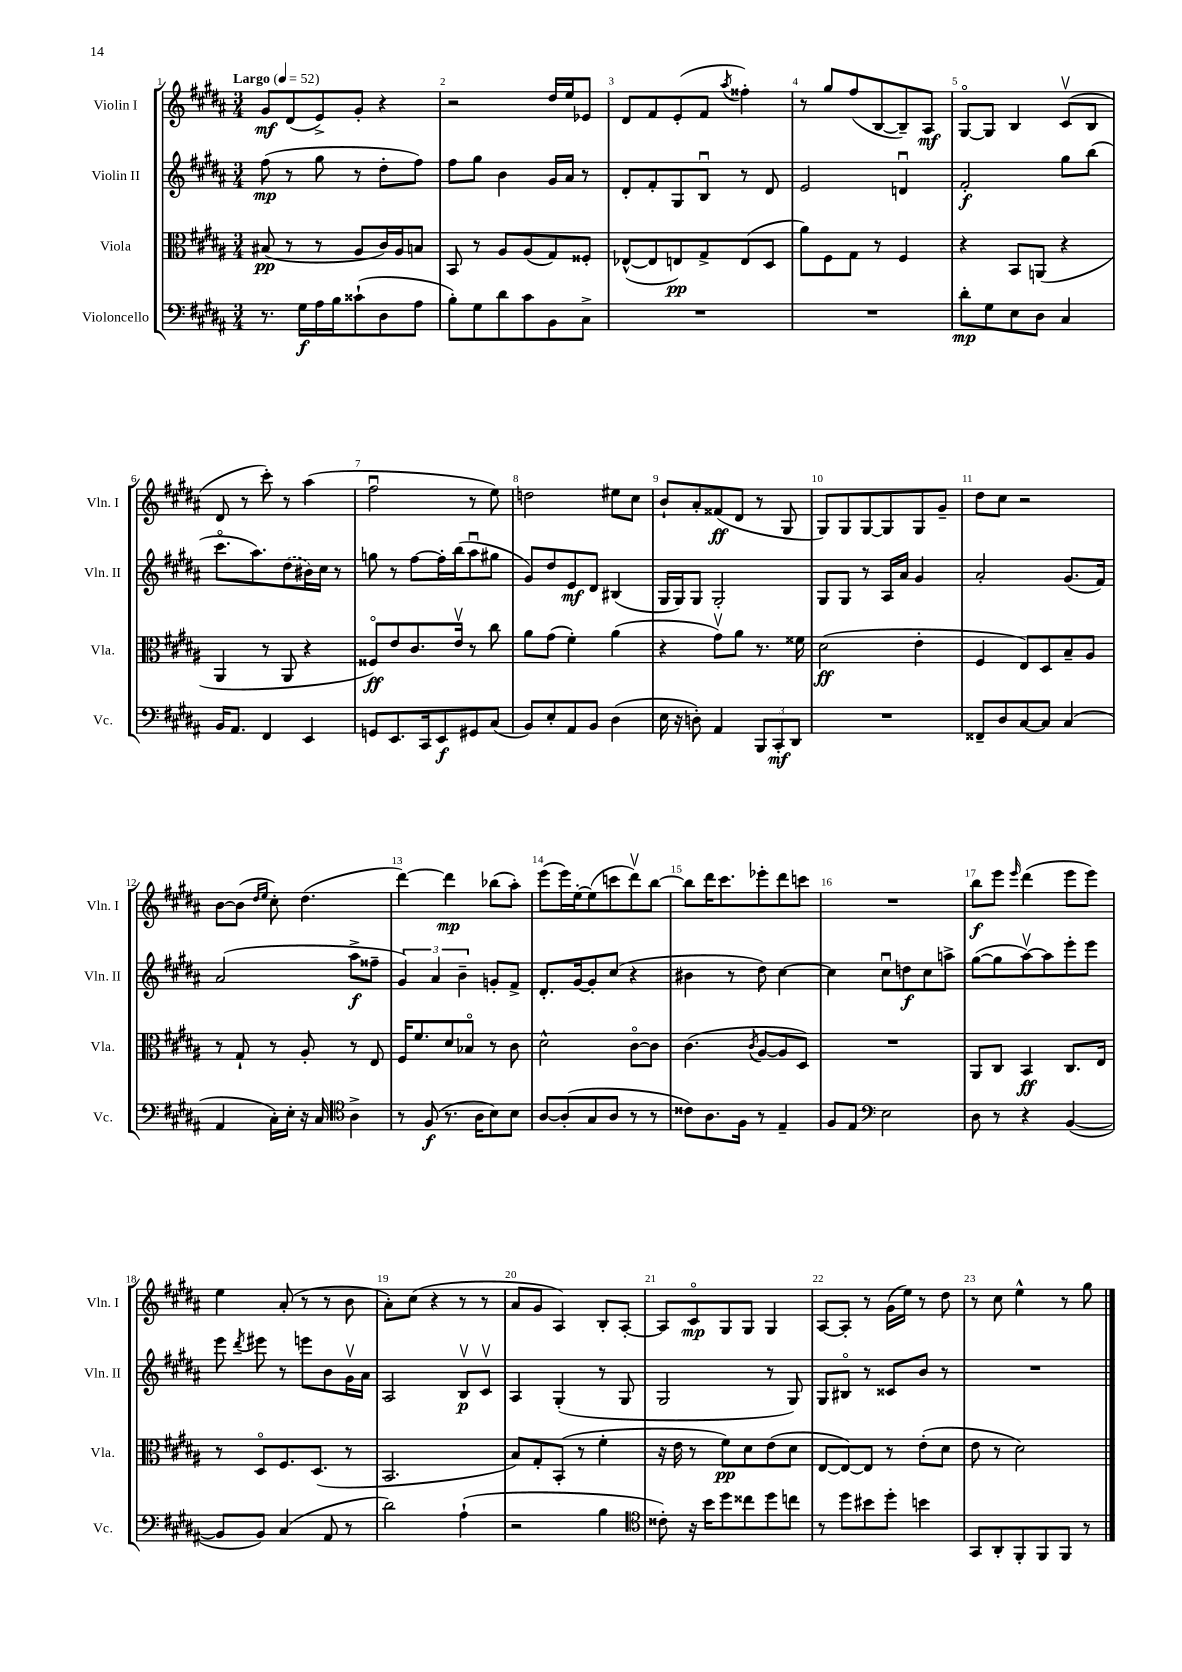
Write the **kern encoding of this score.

**kern	**kern	**kern	**kern
*staff4	*staff3	*staff2	*staff1
*clefF4	*clefC3	*clefG2	*clefG2
*k[f#c#g#d#a#]	*k[f#c#g#d#a#]	*k[f#c#g#d#a#]	*k[f#c#g#d#a#]
*M3/4	*M3/4	*M3/4	*M3/4
*MM52	*MM52	*MM52	*MM52
8.r	(8B#	(8ff#	8g#
.	8r	8r	(8d#
16G#	.	.	.
16A#	8r	8gg#	8e^)
16B	.	.	.
(8c##`	8A#	8r	8g#'
8D#	16c#)	8dd#'	4r
.	16A#	.	.
8A#	8B	8ff#)	.
=	=	=	=
8B')	8BB	8ff#	2r
8G#	8r	8gg#	.
8d#	8A#	4b	.
8c#	(8A#	.	.
8BB	8G#)	16g#	16dd#
.	.	16a#	16ee
8C#^	8F##'	8r	8e-
=	=	=	=
2.r	([8E-^^	8d#'	8d#
.	8E-]	8f#'	8f#
.	8E)	8G#	(8e'
.	8G#^	8Bu	8f#
.	.	.	8qaa#
.	(8E	8r	4ff##')
.	8D#	8d#	.
=	=	=	=
2.r	8a#)	2e	8r
.	8F#	.	8gg#
.	8G#	.	(8ff#
.	8r	.	[8B
.	4F#	4du	8B~])
.	.	.	8A#
=	=	=	=
8d#'	4r	2f#'	[8G#o
8G#	.	.	8G#]
8E	8BB	.	4B
8D#	(8AA	.	.
4C#	4r	8gg#	(8c#v
.	.	(8bb	8B
=	=	=	=
16BB	4AA#	8.ccc#o	8d#
8.AA#	.	.	.
.	.	.	8r
.	.	8.aa#)	.
4FF#	8r	.	8ccc#')
.	8AA#	(8dd#	8r
4EE	4r	16b#)	(4aa#
.	.	16cc#	.
.	.	8r	.
=	=	=	=
8GG	8F##o)	8gg	2ff#u
8.EE	8e	8r	.
.	8.c#	[8ff#	.
16CC#	.	.	.
8EE	.	16ff#']	.
.	16ev	(16bb	.
8GG#	8r	8aa#u	8r
(8C#	8cc#	8gg#	8ee)
=	=	=	=
8BB)	8a#	8g#)	2dd
8E'	(8g#	8dd#	.
8AA#	4f#')	8e	.
8BB	.	8d#	.
(4D#	(4a#	(4B#	8ee#
.	.	.	8cc#
=	=	=	=
16E	4r	16G#	8b`
16r	.	16G#)	.
8D')	.	8G#	8a#'
4AA#	8g#v)	2G#'	(8f##
.	8a#	.	8d#
12BBB	8.r	.	8r
12CC#'	.	.	.
.	.	.	8G#
12DD#	.	.	.
.	16f##	.	.
=	=	=	=
2.r	(2d#	8G#	8G#)
.	.	8G#	8G#
.	.	8r	[8G#
.	.	16A#	8G#]
.	.	16a#	.
.	4e'	4g#	8G#
.	.	.	8g#~
=	=	=	=
8FF##~	4F#	2a#'	8dd#
8D#	.	.	8cc#
[8C#	8E)	.	2r
8C#]	8D#	.	.
(4C#	8B~	(8.g#	.
.	8A#	.	.
.	.	16f#)	.
=	=	=	=
4AA#	8r	(2a#	[8b
.	8G#`	.	(8b]
.	.	.	16qqdd#
.	.	.	16qqee
16C#')	8r	.	8cc#')
16E'	.	.	.
16r	8A#'	.	(4.dd#
16C#	.	.	.
*clefC4	*	*	*
4A#^	8r	8aa#^	.
.	8E	8ff##~	.
=	=	=	=
8r	16F#	6g#)	[4ddd#)
.	8.f#	.	.
(8F#	.	.	.
.	.	6a#	.
8.r	8d#	.	4ddd#]
.	.	6b~	.
.	8B-o	.	.
16A#	.	.	.
8B)	8r	8g'	(8bb-
8B	8c#	8f#^	8aa#')
=	=	=	=
[8A#	2d#^^	8.d#'	(8eee
(8A#']	.	.	16eee)
.	.	[16g#	[16ee'
8G#	.	8g#']	(8ee]
8A#	.	(8cc#	8ccc
8r	[8c#o	4r	8ddd#v)
8r	8c#]	.	[8bb
=	=	=	=
8c##)	(4.c#	4b#	8bb]
8.A#	.	.	16ddd#
.	.	.	8.ccc#
.	.	8r	.
16F#	.	.	.
.	8qc#	.	.
8r	[8A#	8dd#)	8eee-'
4E~	8A#]	[4cc#	8ddd#
.	8D#)	.	8ccc
=	=	=	=
8F#	2.r	4cc#]	2.r
8E	.	.	.
*clefF4	*	*	*
2E	.	8cc#u	.
.	.	8dd	.
.	.	8cc#	.
.	.	8aa^	.
=	=	=	=
8D#	8AA#	([8gg#	8bb
8r	8C#	8gg#]	8eee
.	.	.	16qqeee
4r	4BB	[8aa#v)	(4ddd#
.	.	8aa#]	.
([4BB	8.C#	8eee'	8eee
.	.	8eee	8eee)
.	16E	.	.
=	=	=	=
8BB]	8r	8eee	4ee
.	.	8qddd#	.
8BB)	8D#o	8eee#	.
(4C#	8.F#	8r	(8a#'
.	.	8eee	8r
.	(8.D#	.	.
8AA#	.	8b	8r
8r	8r	16g#v	8b
.	.	16a#	.
=	=	=	=
2d#)	2.BB	2A#	8a#')
.	.	.	(8cc#
.	.	.	4r
(4A#`	.	8Bv	8r
.	.	8c#v	8r
=	=	=	=
2r	8B)	4A#	8a#
.	8G#'	.	8g#
.	(8BB'	(4G#'	4A#)
.	8r	.	.
4B	4f#'	8r	8B'
.	.	8G#	[8A#'
=	=	=	=
*clefC4	*	*	*
8c##')	16r	2G#	8A#]
.	16e	.	.
16r	8r	.	8c#o
16b	.	.	.
8dd#	8f#)	.	8G#
8cc##	8d#	.	8G#
8dd#	(8e	8r	4G#
8cc	8d#	8G#)	.
=	=	=	=
8r	[8E	8G#	[8A#
8dd#	8E_)	8B#o	8A#']
8b#	8E]	8r	8r
8dd#'	8r	8c##	(16g#
.	.	.	16ee)
4b	(8e'	8b	8r
.	8d#	8r	8dd#
=	=	=	=
8GG#	8e	2.r	8r
8AA#'	8r	.	8cc#
8FF#'	2d#)	.	4ee^^
8FF#	.	.	.
8FF#	.	.	8r
8r	.	.	8gg#
==	==	==	==
*-	*-	*-	*-
